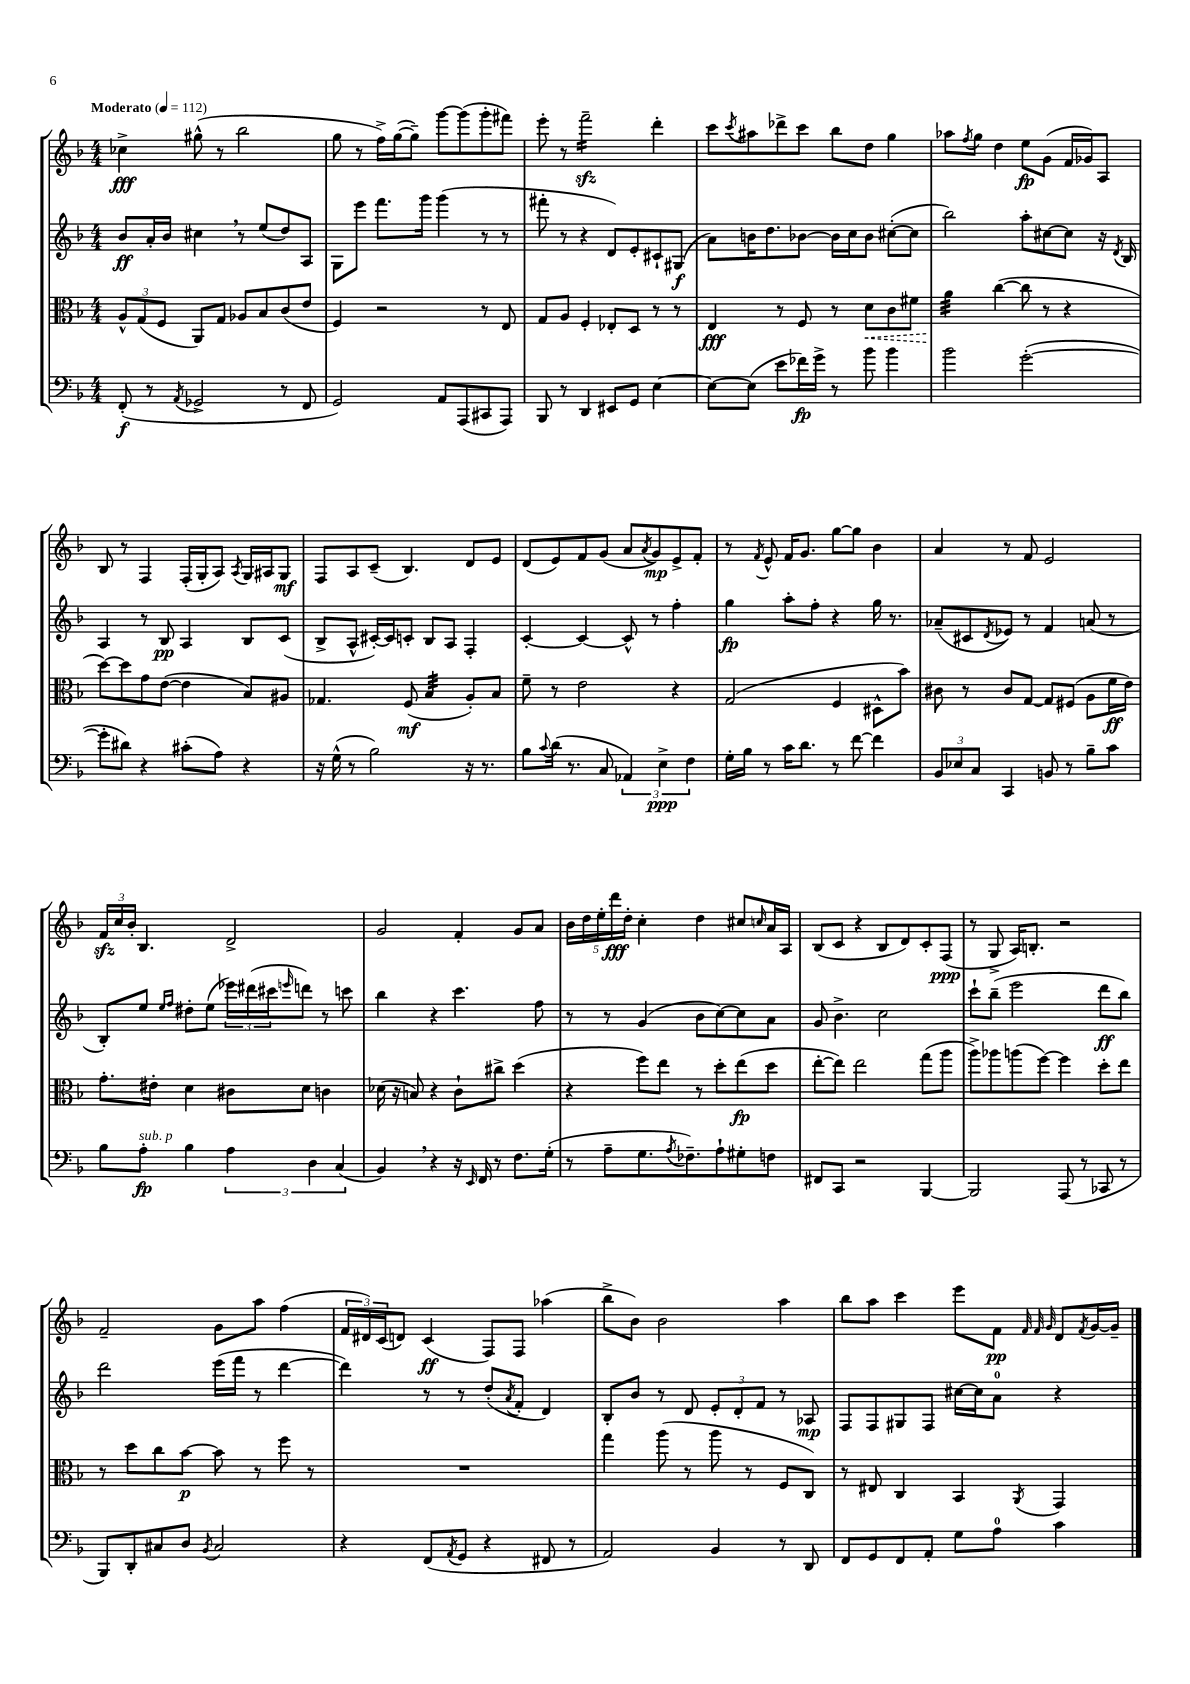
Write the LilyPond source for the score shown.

<<
\new StaffGroup <<
\new Staff = "s0" {
    \clef treble \key f \major \numericTimeSignature \time 4/4 \tempo "Moderato" 4 = 112
    ces''4->\fff gis''8-^( r8 bes''2 |
    g''8 r8 f''16->) g''16~( g''8--) g'''8~ g'''8( g'''8-. fis'''8) |
    e'''8-. r8 f'''2:16--\sfz d'''4-. |
    c'''8 \acciaccatura { c'''8 } ais''8 des'''8-> c'''8 bes''8 d''8 g''4 |
    aes''8 \acciaccatura { f''8 } g''8 d''4 e''8\fp g'8( f'16 ges'16) a8 |
    bes8 r8 f4 f16-.( g16-. a8) \acciaccatura { a8 } g16 ais16 g8\mf |
    f8 a8 c'8--( bes4.) d'8 e'8 |
    d'8( e'8) f'8 g'8( a'8 \acciaccatura { a'8 } g'8\mp) e'8-> f'8-. |
    r8 \acciaccatura { f'8 } e'8-^ f'16 g'8. g''8~ g''8 bes'4 |
    a'4 r8 f'8 e'2 |
    \tuplet 3/2 { f'16\sfz c''16 bes'16-. } bes4. d'2-> |
    g'2 f'4-. g'8 a'8 |
    \tuplet 5/4 { bes'16 d''16 e''16-. d'''16\fff d''16-. } c''4-. d''4 cis''8 \grace { c''16 } a'16 a16 |
    bes8( c'8 r4 bes8 d'8) c'8-. f8\ppp( |
    r8 g8-> a16) b8.-. r2 |
    f'2-- g'8 a''8 f''4( |
    \tuplet 3/2 { f'16 dis'16) c'16( } d'8) c'4\ff( f8) f8 aes''4( |
    bes''8-> bes'8) bes'2 a''4 |
    bes''8 a''8 c'''4 e'''8 f'8\pp \grace { f'32 f'32 g'32 } d'8 \acciaccatura { f'8 } g'16~ g'16-- \bar "|." |
}
\new Staff = "s1" {
    \clef treble \key f \major \numericTimeSignature \time 4/4
    bes'8\ff a'16-. bes'16 cis''4 \breathe r8 e''8( d''8) a8 |
    g8 e'''8 f'''8. g'''16 g'''4( r8 r8 |
    fis'''8-. r8 r4 d'8) e'8-. cis'8-! gis8\f( |
    a'8) b'16 d''8. bes'8~ bes'16 c''16 bes'8 cis''8~-.( cis''8 |
    bes''2) a''8-. cis''8~ cis''8 r16 \acciaccatura { d'8 } bes16 |
    a4 r8 bes8\pp a4 bes8 c'8( |
    bes8-> a8-^ cis'16~-.) cis'16 c'8-. bes8 a8 f4-. |
    c'4~-. c'4~ c'8-^ r8 f''4-. |
    g''4\fp a''8-. f''8-. r4 g''16 r8. |
    aes'8--( cis'8 \acciaccatura { d'8 } ees'8) r8 f'4 a'8( r8 |
    bes8-.) e''8 \grace { e''16 f''16 } dis''8-. e''8( \tuplet 3/2 { ees'''16) dis'''16( cis'''16 } \grace { e'''16 } d'''8) r8 c'''8 |
    bes''4 r4 c'''4. f''8 |
    r8 r8 g'4( bes'8 c''8~) c''8 a'8 |
    g'8 bes'4.-> c''2 |
    c'''8-! bes''8--( e'''2 d'''8\ff bes''8) |
    d'''2 e'''16( f'''16 r8 d'''4~ |
    d'''4) r8 r8 d''8-.( \acciaccatura { a'8 } f'8-. d'4) |
    bes8-. bes'8 r8 d'8 \tuplet 3/2 { e'8-. d'8-. f'8 } r8 aes8\mp |
    f8 f8 gis8 f8 cis''16~ cis''16 a'8-0 r4 \bar "|." |
}
\new Staff = "s2" {
    \clef alto \key f \major \numericTimeSignature \time 4/4
    \tuplet 3/2 { a8-^ g8( f8 } a,8) g8 aes8 bes8 c'8( e'8 |
    f4) r2 r8 e8 |
    g8 a8 f4-. ees8-. d8 r8 r8 |
    e4\fff r8 f8 r8 \once \override Hairpin.style = #'dashed-line d'8\< c'8 fis'8 |
    a'4:32\! c''4~( c''8 r8 r4 |
    d''8~) d''8 g'8 e'8~( e'4 bes8) ais8 |
    ges4. f8\mf( bes4:32 a8-.) bes8 |
    f'8-- r8 e'2 r4 |
    g2( f4 dis8-^ bes'8) |
    cis'8 r8 cis'8 g8~ g8 fis8( a8 f'16\ff e'16) |
    g'8.-. eis'16-. d'4 cis'8 d'8 c'4 |
    des'16( r16 b8) r4 c'8-! cis''8-> d''4( |
    r4 f''8) e''8 r8 d''8-. e''8\fp( d''8 |
    e''8~-. e''8) e''2 g''8( a''8 |
    a''8->) aes''8 a''8( f''8~) f''4 d''8-. e''8 |
    r8 d''8 c''8 bes'8~\p bes'8 r8 f''8 r8 |
    R1 |
    g''4 a''8( r8 a''8 r8 f8 c8) |
    r8 eis8 c4 bes,4 \acciaccatura { a,8 } g,4 \bar "|." |
}
\new Staff = "s3" {
    \clef bass \key f \major \numericTimeSignature \time 4/4
    f,8-.\f( r8 \acciaccatura { a,8 } ges,2-> r8 f,8 |
    g,2) a,8 a,,8( cis,8 a,,8) |
    bes,,8 r8 d,4 eis,8 g,8 e4~ |
    e8~ e8( e'8 fes'16\fp) g'16-> r8 bes'8 bes'4 |
    bes'2 g'2~-.( |
    g'8-. dis'8) r4 cis'8-.( a8) r4 |
    r16 g16-^( r8 bes2) r16 r8. |
    bes8 \appoggiatura { c'8 } d'16( r8. c8 \tuplet 3/2 { aes,4) e4->\ppp f4 } |
    g16-. bes16 r8 c'16 d'8. r8 f'8~ f'4 |
    \tuplet 3/2 { bes,8 ees8 c8 } c,4 b,8 r8 bes8-- c'8 |
    bes8 a8-.\fp^\markup { \italic "sub. p" } bes4 \tuplet 3/2 { a4 d4 c4( } |
    bes,4) \breathe r4 r16 \grace { e,16 } f,16 r8 f8. g16-.( |
    r8 a8-- g8. \acciaccatura { a8 } fes8.--) a8-! gis8-. f8 |
    fis,8 c,8 r2 bes,,4~ |
    bes,,2 a,,8( r8 ces,8 r8 |
    bes,,8) d,8-. cis8 d8 \acciaccatura { bes,8 } cis2 |
    r4 f,8( \acciaccatura { a,8 } g,8 r4 fis,8 r8 |
    a,2) bes,4 r8 d,8 |
    f,8 g,8 f,8 a,8-. g8 a8-0 c'4 \bar "|." |
}
>>
>>
\layout { \context { \Score \remove "Bar_number_engraver" } }
